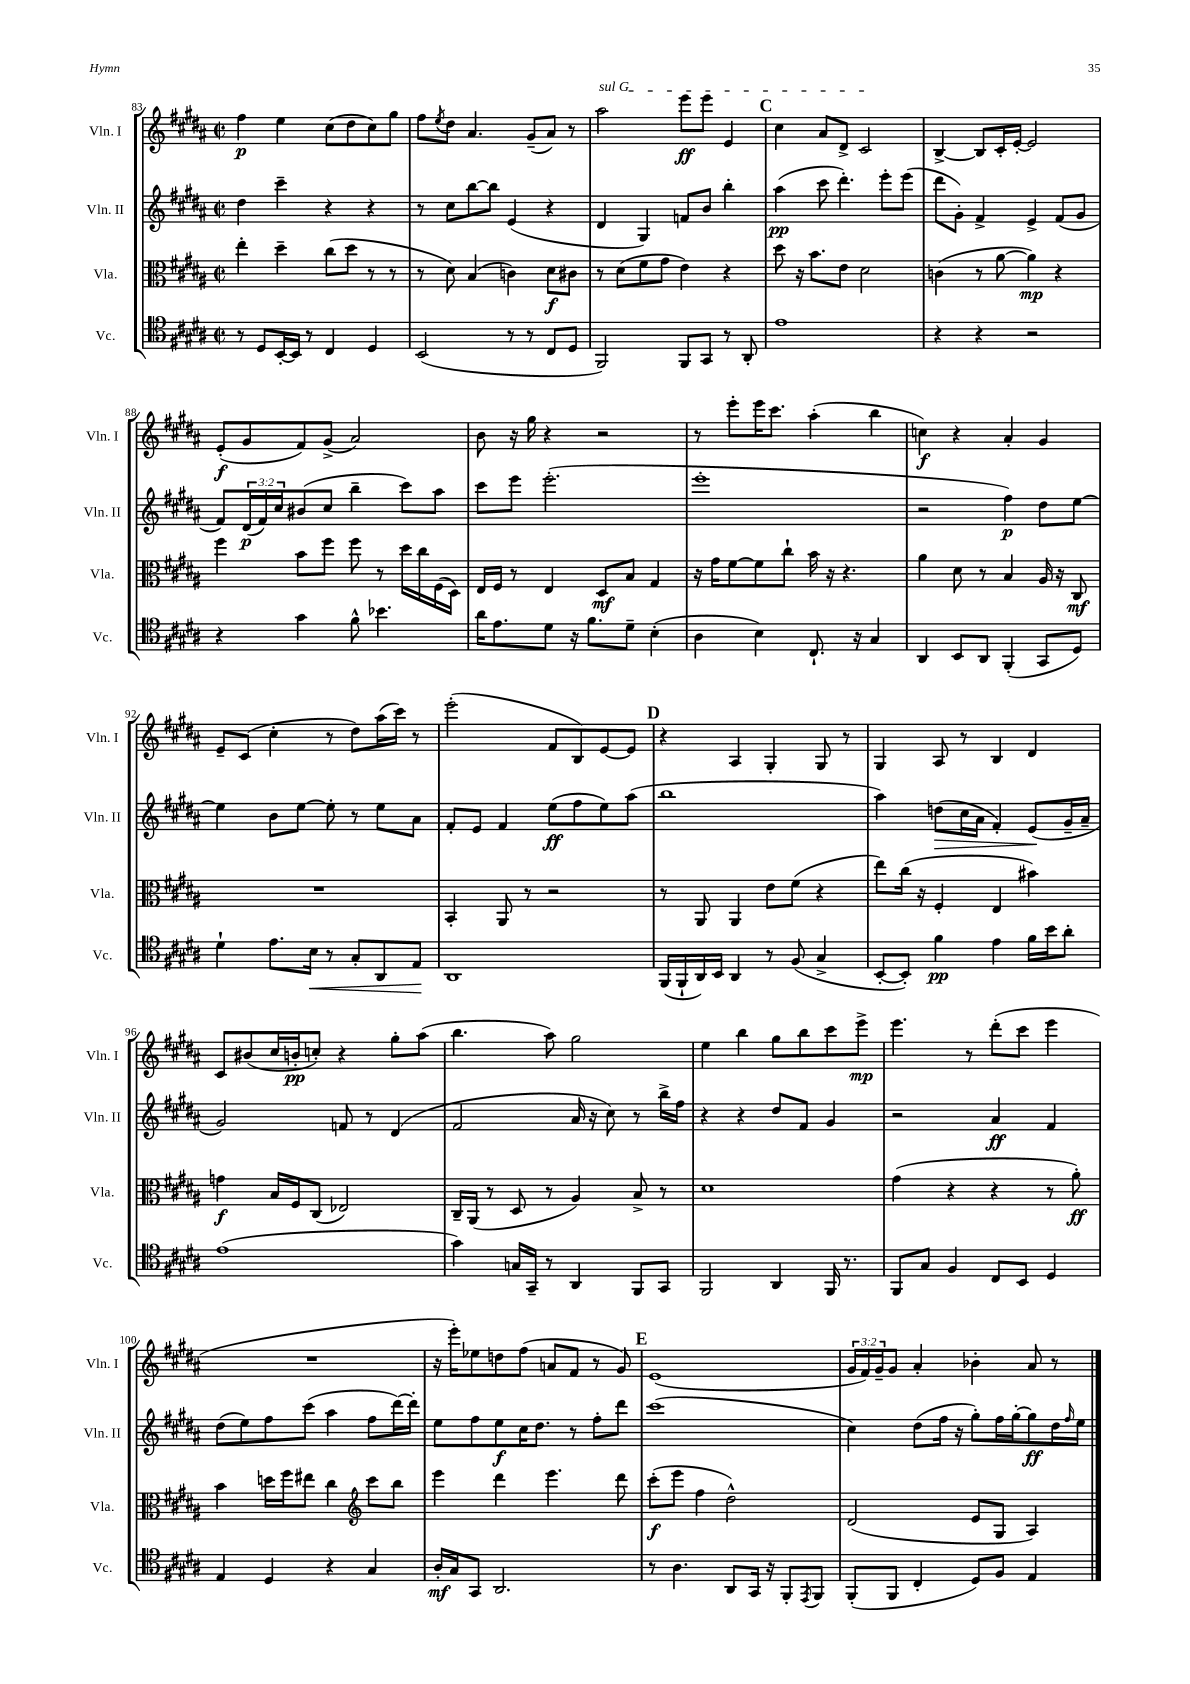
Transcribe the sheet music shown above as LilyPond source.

<<
\new StaffGroup <<
\new Staff = "s0" \with { instrumentName = "Vln. I" shortInstrumentName = "Vln. I" } {
    \clef treble \key b \major \defaultTimeSignature \time 2/2 \override Staff.TupletNumber.text = #tuplet-number::calc-fraction-text
    fis''4\p e''4 cis''8( dis''8 cis''8) gis''8 |
    fis''8 \acciaccatura { e''8 } dis''8 ais'4. gis'8--( ais'8) r8 |
    \once \override TextSpanner.bound-details.left.text = \markup { \italic "sul G" } ais''2\startTextSpan e'''8\ff e'''8 e'4 |
    \mark \markup { \bold "C" } cis''4 ais'8 dis'8-> cis'2\stopTextSpan |
    b4~-> b8 cis'16-. e'16~-. e'2 |
    e'8-.\f( gis'8 fis'8) gis'8->( ais'2) |
    b'8 r16 gis''16 r4 r2 |
    r8 e'''8-. e'''16 cis'''8. ais''4-.( b''4 |
    c''4\f) r4 ais'4-. gis'4 |
    e'8-- cis'8( cis''4-. r8 dis''8) ais''16( cis'''16) r8 |
    e'''2-.( fis'8 b8) e'8~ e'8 |
    \mark \markup { \bold "D" } r4 ais4 gis4-. gis8 r8 |
    gis4 ais8 r8 b4 dis'4 |
    cis'8 bis'8( cis''16 b'16-.\pp c''8-.) r4 gis''8-. ais''8( |
    b''4. ais''8) gis''2 |
    e''4 b''4 gis''8 b''8 cis'''8 e'''8->\mp |
    e'''4. r8 dis'''8-.( cis'''8 e'''4 |
    R1 |
    r16 e'''16-.) ees''8 d''8 fis''8( a'8 fis'8 r8 gis'8) |
    \mark \markup { \bold "E" } e'1( |
    \tuplet 3/2 { gis'16 fis'16) gis'16-- } gis'8 ais'4-. bes'4-. ais'8 r8 \bar "|." |
}
\new Staff = "s1" \with { instrumentName = "Vln. II" shortInstrumentName = "Vln. II" } {
    \clef treble \key b \major \defaultTimeSignature \time 2/2 \override Staff.TupletNumber.text = #tuplet-number::calc-fraction-text
    dis''4 cis'''4-- r4 r4 |
    r8 cis''8 b''8~ b''8 e'4( r4 |
    dis'4 gis4) f'8 b'8 b''4-. |
    \mark \markup { \bold "C" } ais''4\pp( cis'''8 dis'''4.-.) e'''8-. e'''8( |
    dis'''8 gis'8-.) fis'4-> e'4-> fis'8( gis'8 |
    fis'8) \tuplet 3/2 { dis'16\p( fis'16) cis''16 } bis'8( cis''8 b''4-- cis'''8) ais''8 |
    cis'''8 e'''8 e'''2.-.( |
    e'''1-. |
    r2 fis''4\p) dis''8 e''8~ |
    e''4 b'8 e''8~ e''8-. r8 e''8 ais'8 |
    fis'8-. e'8 fis'4 e''8\ff( fis''8 e''8) ais''8( |
    \mark \markup { \bold "D" } b''1 |
    ais''4) d''8\>( cis''16 ais'16 fis'4-.) e'8\!( gis'16-- ais'16-- |
    gis'2) f'8 r8 dis'4( |
    fis'2 ais'16 r16 cis''8) r8 b''16-> fis''16 |
    r4 r4 dis''8 fis'8 gis'4 |
    r2 ais'4\ff fis'4 |
    dis''8( e''8) fis''8 cis'''8( ais''4 fis''8 dis'''16~) dis'''16-. |
    e''8 fis''8 e''8\f cis''16 dis''8. r8 fis''8-. dis'''8 |
    \mark \markup { \bold "E" } cis'''1( |
    cis''4) dis''8( fis''16 r16 gis''8-.) fis''16 gis''16~-. gis''8\ff dis''16 \grace { fis''16 } e''16 \bar "|." |
}
\new Staff = "s2" \with { instrumentName = "Vla." shortInstrumentName = "Vla." } {
    \clef alto \key b \major \defaultTimeSignature \time 2/2
    e''4-. dis''4-- cis''8( dis''8 r8 r8 |
    r8 dis'8) b4( c'4) dis'8\f cis'8 |
    r8 dis'8( fis'8 gis'8 e'4) r4 |
    \mark \markup { \bold "C" } dis''8 r16 b'8. e'8 dis'2 |
    c'4( r8 ais'8~ ais'4\mp) r4 |
    fis''4 b'8 fis''8 fis''8 r8 dis''16 cis''16 fis16( dis16) |
    e16 fis16 r8 e4 dis8\mf b8 gis4 |
    r16 gis'16 fis'8~ fis'8 cis''8-! b'16 r16 r4. |
    ais'4 dis'8 r8 b4 ais16 r16 cis8\mf |
    R1 |
    b,4-. ais,8 r8 r2 |
    \mark \markup { \bold "D" } r8 ais,8 ais,4 e'8 fis'8( r4 |
    e''8) cis''16( r16 fis4-. e4 bis'4) |
    g'4\f b16 fis16 cis8( ees2) |
    cis16-- ais,16( r8 dis8 r8 ais4) b8-> r8 |
    dis'1 |
    gis'4( r4 r4 r8 ais'8-.\ff) |
    b'4 d''16 fis''16 eis''8 cis''4 \clef treble cis'''8 b''8 |
    e'''4 dis'''4 e'''4. dis'''8 |
    \mark \markup { \bold "E" } cis'''8-.\f( e'''8 fis''4 dis''2-^) |
    dis'2( e'8 gis8 ais4) \bar "|." |
}
\new Staff = "s3" \with { instrumentName = "Vc." shortInstrumentName = "Vc." } {
    \clef tenor \key b \major \defaultTimeSignature \time 2/2
    r8 dis8 b,16~-. b,16 r8 cis4 dis4 |
    b,2( r8 r8 cis8 dis8 |
    fis,2) fis,8 gis,8 r8 ais,8-. |
    \mark \markup { \bold "C" } e'1 |
    r4 r4 r2 |
    r4 gis'4 fis'8-^ bes'4. |
    ais'16 e'8. dis'8 r16 fis'8. dis'8-- b4-.( |
    ais4 b4) cis8.-! r16 gis4 |
    ais,4 b,8 ais,8 fis,4-.( gis,8 dis8) |
    dis'4-! e'8. b16\< r8 gis8-. ais,8 e8\! |
    ais,1 |
    \mark \markup { \bold "D" } fis,16( fis,16-! ais,16) b,16 ais,4 r8 fis8( gis4-> |
    b,8~-. b,8-.) fis'4\pp e'4 fis'16 b'16 ais'8-. |
    e'1( |
    gis'4) g16 gis,16-- r8 ais,4 fis,8 gis,8 |
    fis,2 ais,4 fis,16 r8. |
    fis,8 gis8 fis4 cis8 b,8 dis4 |
    e4 dis4 r4 gis4 |
    ais16-.\mf gis16 gis,8 ais,2. |
    \mark \markup { \bold "E" } r8 ais4. ais,8 gis,16 r16 fis,8-. \acciaccatura { e,8 } fis,8 |
    fis,8-.( fis,8 cis4-. dis8) fis8 e4 \bar "|." |
}
>>
>>
\layout { \context { \Score currentBarNumber = #83 } }
